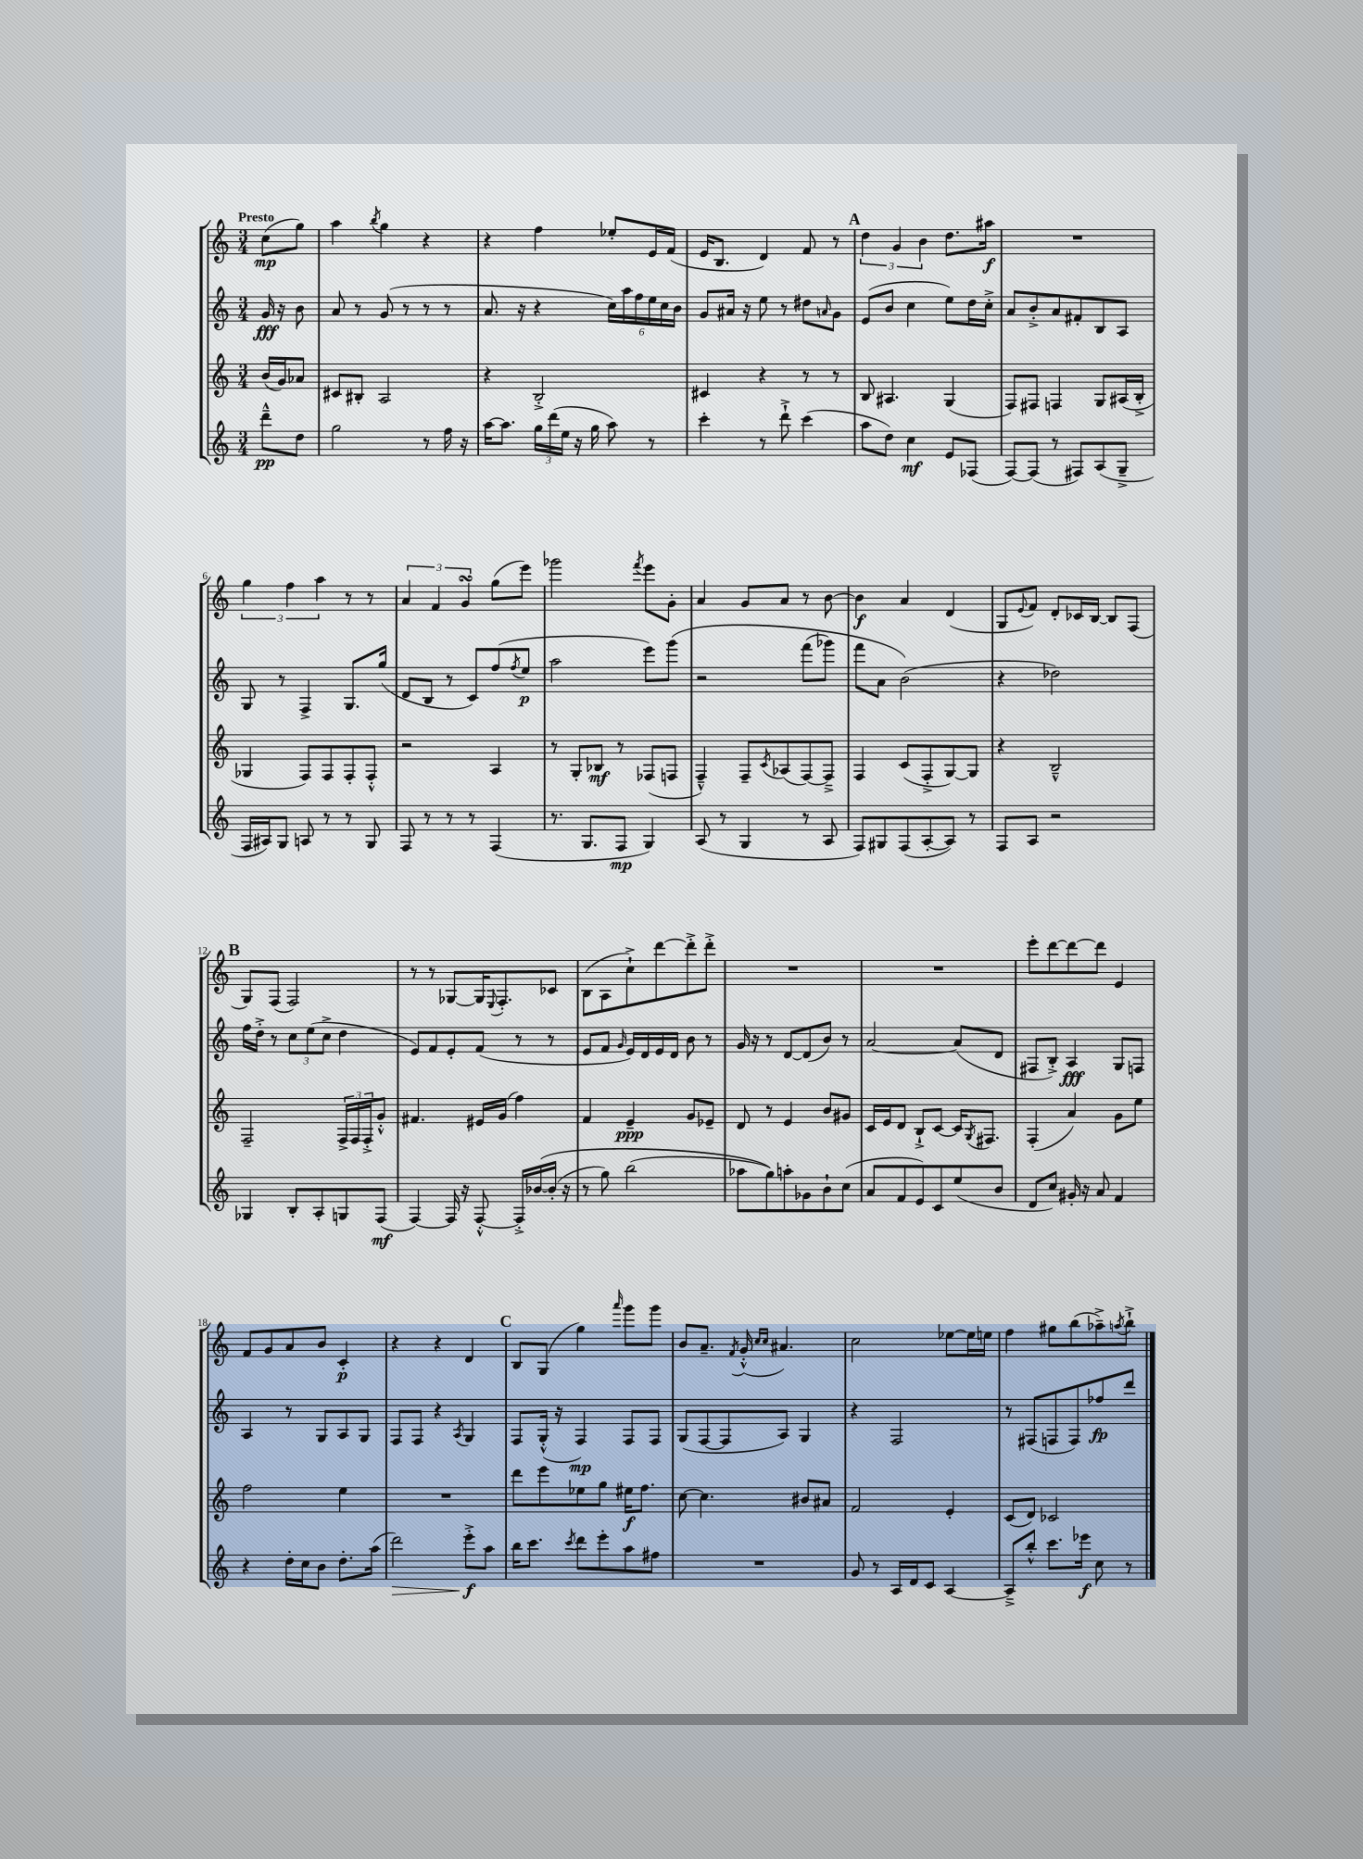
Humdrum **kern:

**kern	**dynam	**kern	**dynam	**kern	**dynam	**kern	**dynam
*part4	*part4	*part3	*part3	*part2	*part2	*part1	*part1
*staff4	*staff4	*staff3	*staff3	*staff2	*staff2	*staff1	*staff1
*clefG2	*	*clefG2	*	*clefG2	*	*clefG2	*
*k[]	*	*k[]	*	*k[]	*	*k[]	*
*M3/4	*	*M3/4	*	*M3/4	*	*M3/4	*
=	=	=	=	=	=	=	=
!	!	!	!	!	!	!LO:TX:a:B:t=Presto	!
8ddd~^^\L	pp	(16b/LL	.	16g/	fff	(8cc\L	mp
.	.	16g/J)	.	16r	.	.	.
8dd\J	.	8a-X/J	.	8b\	.	8gg\J)	.
=1	=1	=1	=1	=1	=1	=1	=1
2gg\	.	8c#X/L	.	8a/	.	4aa\	.
.	.	8B#X'/J	.	8r	.	.	.
.	.	.	.	.	.	8qbb/	.
.	.	2A/	.	(8g/	.	4gg\	.
.	.	.	.	8r	.	.	.
8r	.	.	.	8r	.	4r	.
16ff\	.	.	.	8r	.	.	.
16r	.	.	.	.	.	.	.
=2	=2	=2	=2	=2	=2	=2	=2
[16aa\KL	.	4r	.	8.a/	.	4r	.
8.aa\J]	.	.	.	.	.	.	.
.	.	.	.	16r	.	.	.
24gg\LL	.	2B'^/	.	4r	.	4ff\	.
(24ddd\	.	.	.	.	.	.	.
24ee\JJ	.	.	.	.	.	.	.
16r	.	.	.	.	.	.	.
16gg\	.	.	.	.	.	.	.
8aa\)	.	.	.	24cc\LL)	.	8ee-X'/L	.
.	.	.	.	24aa\	.	.	.
.	.	.	.	24ff\	.	.	.
8r	.	.	.	24ee\	.	16e/L	.
.	.	.	.	24cc\	.	.	.
.	.	.	.	.	.	(16f/JJ	.
.	.	.	.	24b\JJ	.	.	.
=3	=3	=3	=3	=3	=3	=3	=3
4ccc'\	.	4c#X/	.	8g/L	.	16e/KL	.
.	.	.	.	.	.	8.B/J	.
.	.	.	.	16a#X/Jk	.	.	.
.	.	.	.	16r	.	.	.
8r	.	4r	.	8ee\	.	4d/)	.
8ddd`^\	.	.	.	8r	.	.	.
(4ccc\	.	8r	.	8dd#X\L	.	8f/	.
.	.	.	.	16qqan/	.	.	.
.	.	8r	.	8g\J	.	8r	.
!!LO:REH:place=s1:t=A
=4	=4	=4	=4	=4	=4	=4	=4
8aa\L	.	8B/	.	(8e/L	.	6dd\	.
8dd\J)	.	4.A#X/	.	8b/J	.	.	.
.	.	.	.	.	.	6g/	.
4cc\	mf	.	.	4cc\	.	.	.
.	.	.	.	.	.	6b\	.
8e/L	.	(4G/	.	8ee\L)	.	8.dd\L	.
(8F-X/J	.	.	.	16dd\L	.	.	.
.	.	.	.	16cc'^\JJ	.	16aa#X\Jk	f
=5	=5	=5	=5	=5	=5	=5	=5
[8F/L)	.	8F/L)	.	8a/L	.	2.r	.
(8F/J]	.	8F#X/J	.	8b'^/	.	.	.
8r	.	4Fn/	.	8a/	.	.	.
8F#X/L)	.	.	.	8f#X'/	.	.	.
(8A/	.	8G/L	.	8B/	.	.	.
8G~^/J	.	(16A#X/L	.	8A/J	.	.	.
.	.	16B'^/JJ	.	.	.	.	.
!!LO:LB:g=z
=6	=6	=6	=6	=6	=6	=6	=6
16F/LL	.	4G-X/	.	8G/	.	6gg\	.
16A#X/J)	.	.	.	.	.	.	.
8G/J	.	.	.	8r	.	.	.
.	.	.	.	.	.	6ff\	.
8An/	.	8F/L)	.	4F^/	.	.	.
.	.	.	.	.	.	6aa\	.
8r	.	8F/	.	.	.	.	.
8r	.	8F'/	.	8.G/L	.	8r	.
8G/	.	8F'^^/J	.	.	.	8r	.
.	.	.	.	(16gg/Jk	.	.	.
=7	=7	=7	=7	=7	=7	=7	=7
8F/	.	2r	.	8d/L	.	6a/	.
8r	.	.	.	8B/J	.	.	.
.	.	.	.	.	.	6f/	.
8r	.	.	.	8r	.	.	.
.	.	.	.	.	.	6gsSSS/	.
8r	.	.	.	8c/L)	.	.	.
(4F/	.	4A/	.	(8ff/	.	(8gg\L	.
.	.	.	.	8qff/	.	.	.
.	.	.	.	8ee/J	p	8eee\J)	.
=8	=8	=8	=8	=8	=8	=8	=8
8.r	.	8r	.	2aa\	.	2ggg-X\	.
.	.	8G'/L	.	.	.	.	.
8.G/L	.	.	.	.	.	.	.
.	.	8B-X/J	mf	.	.	.	.
8F/J	mp	8r	.	.	.	.	.
.	.	.	.	.	.	8qfff/	.
4G/)	.	(8F-X/L	.	8eee\L)	.	8eee\L	.
.	.	8Fn/J	.	(8ggg\J	.	8g'\J	.
=9	=9	=9	=9	=9	=9	=9	=9
(8A/	.	4F~^^/)	.	2r	.	4a/	.
8r	.	.	.	.	.	.	.
4G/	.	8F~/L	.	.	.	8g/L	.
.	.	8qc/	.	.	.	.	.
.	.	(8A-X/	.	.	.	8a/J	.
8r	.	[8F/)	.	(8fff\L	.	8r	.
8A/	.	8F~^/J]	.	8ggg-X\J)	.	[8b\	.
=10	=10	=10	=10	=10	=10	=10	=10
8F/L)	.	4F/	.	8fff\L	.	4b\]	f
8G#X/	.	.	.	8a\J	.	.	.
(8F/	.	(8c/L	.	(2b\)	.	4a/	.
[8A'/	.	8F'^/	.	.	.	.	.
8A/J])	.	[8G/)	.	.	.	(4d/	.
8r	.	8G/J]	.	.	.	.	.
=11	=11	=11	=11	=11	=11	=11	=11
8F/L	.	4r	.	4r	.	8G/L	.
.	.	.	.	.	.	8qqe/	.
8A/J	.	.	.	.	.	8f/J)	.
2r	.	2B~^^/	.	2dd-X\)	.	8d'/L	.
.	.	.	.	.	.	16c-X/L	.
.	.	.	.	.	.	[16B/JJ	.
.	.	.	.	.	.	8B/L]	.
.	.	.	.	.	.	(8F/J	.
!!LO:LB:g=z
!!LO:REH:place=s1:t=B
=12	=12	=12	=12	=12	=12	=12	=12
4G-X/	.	2F~/	.	16ff\LL	.	8G/L)	.
.	.	.	.	16dd'^\JJ	.	.	.
.	.	.	.	8r	.	(8F/J	.
8B'/L	.	.	.	12cc\L	.	2F/)	.
.	.	.	.	(12ee\	.	.	.
8A'/	.	.	.	.	.	.	.
.	.	.	.	12cc^\J	.	.	.
8Gn/	.	24F^/LL	.	4dd\	.	.	.
.	.	24F/	.	.	.	.	.
.	.	24F'^/J	.	.	.	.	.
(8F/J	mf	8g'^^/J	.	.	.	.	.
=13	=13	=13	=13	=13	=13	=13	=13
[4F/)	.	4.f#X/	.	8e/L)	.	8r	.
.	.	.	.	8f/	.	8r	.
16F/]	.	.	.	8e'/	.	[8G-X/L	.
16r	.	.	.	.	.	.	.
[8F'^^/	.	16e#X/LL	.	(8f/J	.	16G-/K]	.
.	.	.	.	.	.	8qqE/	.
.	.	(16g/JJ	.	.	.	8.F'/	.
16F'^/LL]	.	4ff\)	.	8r	.	.	.
([16b-X/	.	.	.	.	.	.	.
(16b-'/JJ]	.	.	.	8r	.	8c-X/J	.
16r	.	.	.	.	.	.	.
=14	=14	=14	=14	=14	=14	=14	=14
8r	.	4f/	.	8e/L	.	(8B\L	.
8gg\)	.	.	.	8f/J	.	8A\	.
.	.	.	.	16qqg/	.	.	.
(2bb\	.	4e~/	ppp	16e/LL)	.	8cc`^\)	.
.	.	.	.	16d/	.	.	.
.	.	.	.	16e/	.	[8ddd\	.
.	.	.	.	16d/JJ	.	.	.
.	.	8g/L	.	8b\	.	8ddd'^\]	.
.	.	8e-X~/J	.	8r	.	8ddd'^\J	.
=15	=15	=15	=15	=15	=15	=15	=15
8aa-X\L	.	8d/	.	16g/	.	2.r	.
.	.	.	.	16r	.	.	.
8gg\))	.	8r	.	8r	.	.	.
8aan'\	.	4e/	.	[8d/L	.	.	.
8g-X\	.	.	.	(8d/]	.	.	.
8b`\	.	8b/L	.	8b/J)	.	.	.
(8cc\J	.	8g#X/J	.	8r	.	.	.
=16	=16	=16	=16	=16	=16	=16	=16
8a/L	.	16c/LL	.	[2a/	.	2.r	.
.	.	16e/J	.	.	.	.	.
8f/	.	8d/J	.	.	.	.	.
8e/)	.	8B`^/L	.	.	.	.	.
8c/	.	[8c/J	.	.	.	.	.
(8ee/	.	16c/KL]	.	(8a/L]	.	.	.
.	.	8qG/	.	.	.	.	.
.	.	8.F#X/J	.	.	.	.	.
8b/J	.	.	.	8d/J	.	.	.
=17	=17	=17	=17	=17	=17	=17	=17
8d/L	.	(4F'/	.	8F#X/L	.	8eee'\L	.
8cc/J)	.	.	.	8B'^/J)	.	[8ddd\	.
16g#X'/	.	4a/)	.	4A/	fff	8ddd\_	.
16r	.	.	.	.	.	.	.
8a/	.	.	.	.	.	8ddd\J]	.
4f/	.	8g\L	.	8G/L	.	4e/	.
.	.	8ee\J	.	8Fn/J	.	.	.
!!LO:LB:g=z
=18	=18	=18	=18	=18	=18	=18	=18
4r	.	2ff\	.	4A/	.	8f/L	.
.	.	.	.	.	.	8g/	.
16dd'\LL	.	.	.	8r	.	8a/	.
16cc\J	.	.	.	.	.	.	.
8b\J	.	.	.	8G/L	.	8b/J	.
8.dd'\L	.	4ee\	.	8A/	.	4c'/	p
.	.	.	.	8G/J	.	.	.
(16aa\Jk	.	.	.	.	.	.	.
=19	=19	=19	=19	=19	=19	=19	=19
!	!LO:HP:b	!	!	!	!	!	!
2ddd\)	>	2.r	.	8F/L	.	4r	.
.	.	.	.	8F/J	.	.	.
.	.	.	.	4r	.	4r	.
.	.	.	.	8qA/	.	.	.
8eee'^\L	f	.	.	4G/	.	4d/	.
8aa\J	]	.	.	.	.	.	.
!!LO:REH:place=s1:t=C
=20	=20	=20	=20	=20	=20	=20	=20
16bb\KL	.	8ddd\L	.	8F/L	.	8B/L	.
8.ccc\J	.	.	.	.	.	.	.
.	.	8eee\	.	(16G'^^/Jk	.	(8G/J	.
.	.	.	.	16r	.	.	.
8qccc/	.	.	.	.	.	.	.
8ddd\L	.	8ee-X\	.	4F/)	mp	4gg\)	.
8eee'\	.	8gg\J	.	.	.	.	.
.	.	.	.	.	.	16qqaaa/	.
8aa\	.	16ee#X\KL	f	8F/L	.	8ggg\L	.
.	.	8.ff\J	.	.	.	.	.
8ff#X\J	.	.	.	8F/J	.	8ggg\J	.
=21	=21	=21	=21	=21	=21	=21	=21
2.r	.	[8cc\	.	(8G/L	.	8b/L	.
.	.	4.cc\]	.	[8F/	.	8.a~/J	.
.	.	.	.	8F/]	.	.	.
.	.	.	.	.	.	8qf/	.
.	.	.	.	.	.	(16g'^^/	.
.	.	.	.	.	.	16qqcc/LL	.
.	.	.	.	.	.	16qqcc/JJ	.
.	.	.	.	8A/J)	.	4.a#X/)	.
.	.	8b#X/L	.	4G/	.	.	.
.	.	8a#X/J	.	.	.	.	.
=22	=22	=22	=22	=22	=22	=22	=22
8g/	.	2f/	.	4r	.	2cc\	.
8r	.	.	.	.	.	.	.
16A/LL	.	.	.	2F/	.	.	.
16d/J	.	.	.	.	.	.	.
8c/J	.	.	.	.	.	.	.
[4A/	.	4e'/	.	.	.	[8ee-X\L	.
.	.	.	.	.	.	16ee-\L]	.
.	.	.	.	.	.	16een\JJ	.
=23	=23	=23	=23	=23	=23	=23	=23
8A~^/L]	.	(8c/L	.	8r	.	4ff\	.
8bb'^^/J	.	8d/J)	.	(8F#X/L	.	.	.
8.ccc\L	.	2c-X/	.	8Fn/	.	8gg#X\L	.
.	.	.	.	8F/)	.	(8bb\	.
16eee-X\Jk	f	.	.	.	.	.	.
8cc\	.	.	.	8ff-X/	fp	8aa-X~^\)	.
.	.	.	.	.	.	8qaan/	.
8r	.	.	.	8ddd/J	.	8bb`^\J	.
==	==	==	==	==	==	==	==
*-	*-	*-	*-	*-	*-	*-	*-
